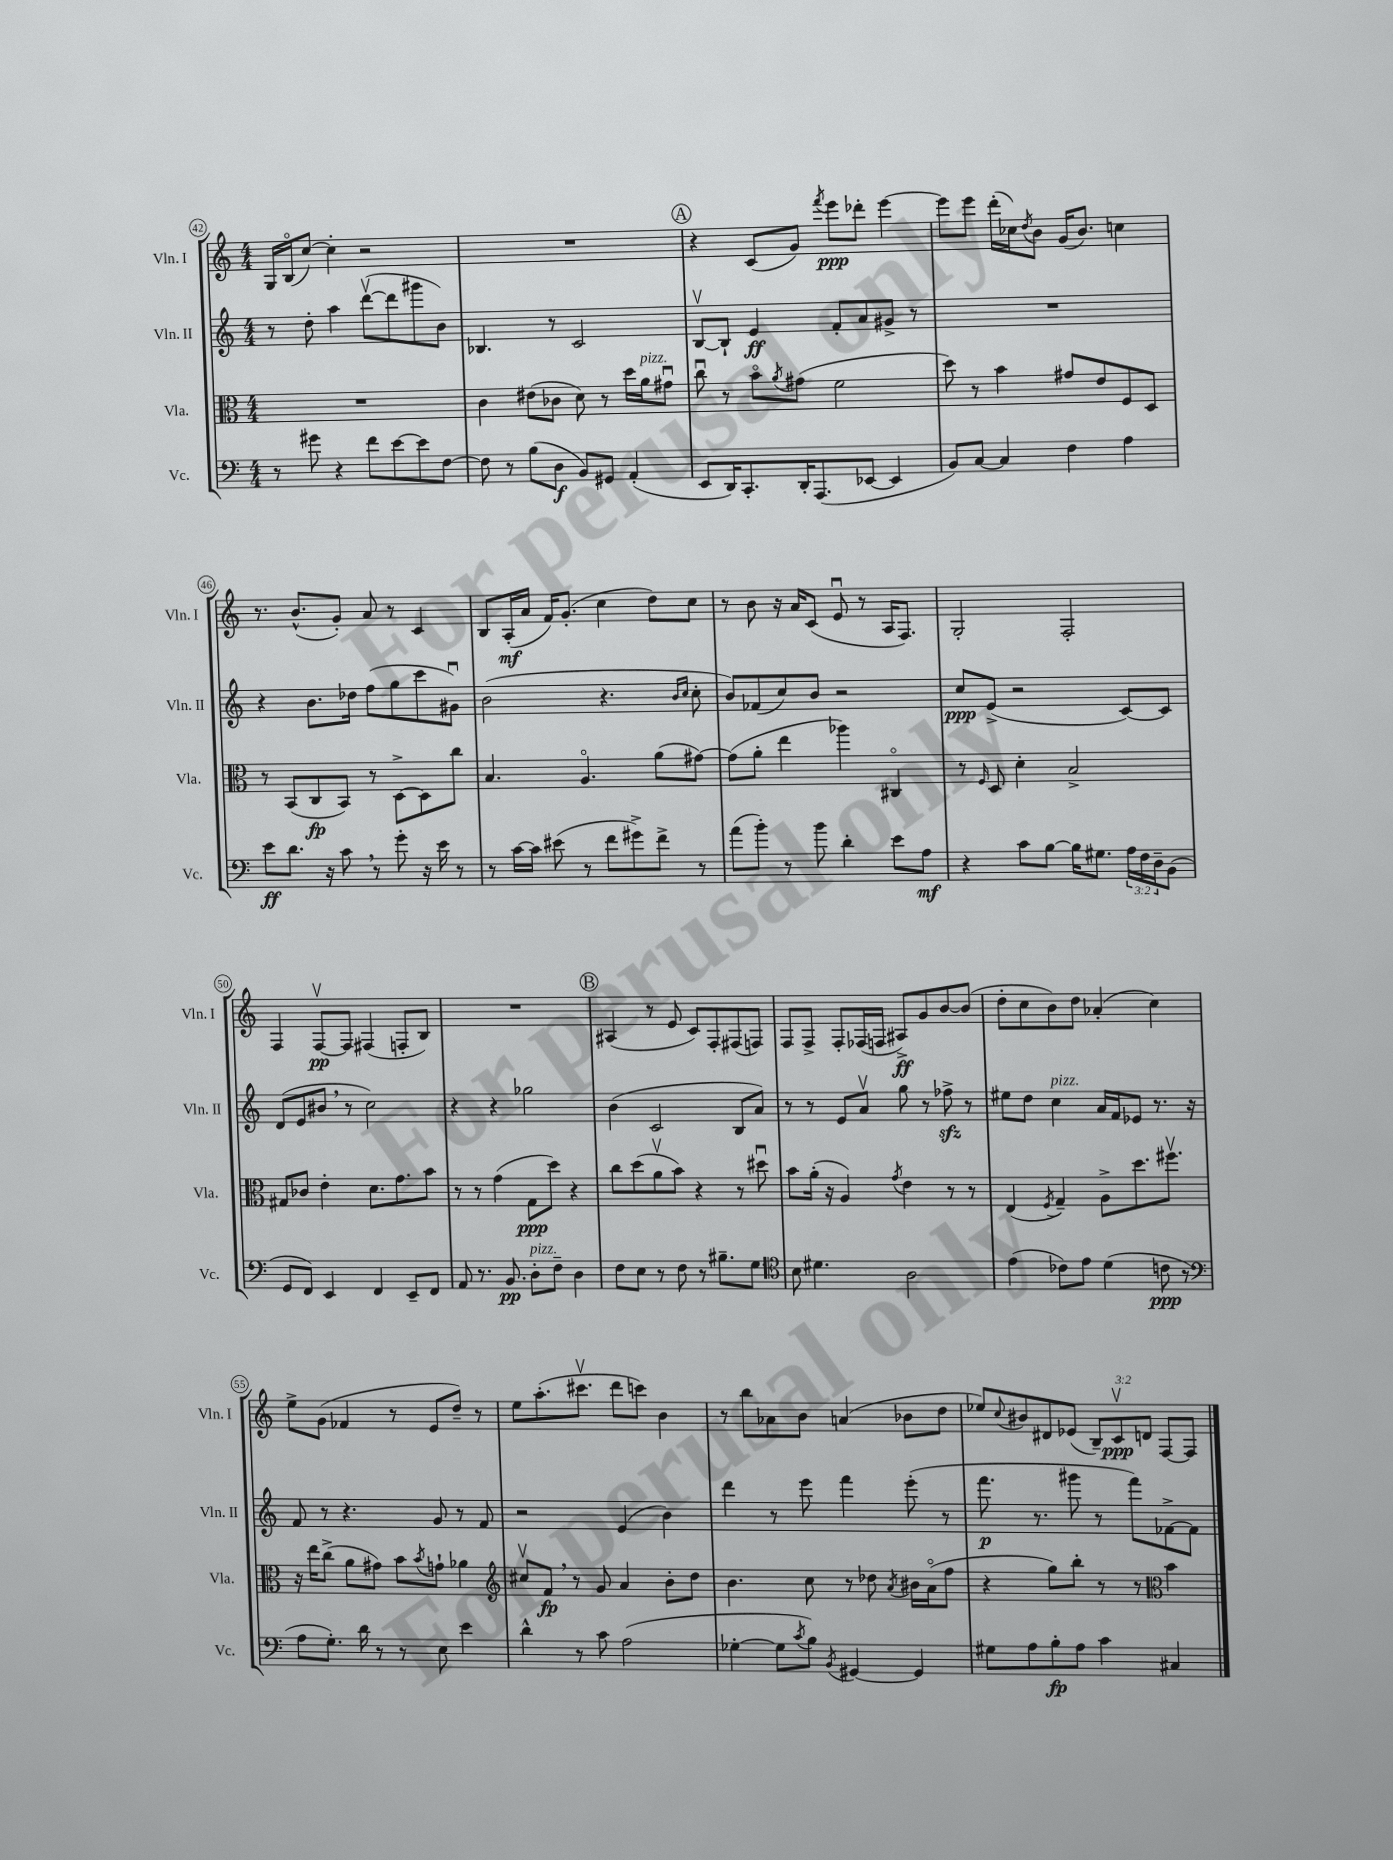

**kern	**dynam	**kern	**dynam	**kern	**dynam	**kern	**dynam
*part4	*part4	*part3	*part3	*part2	*part2	*part1	*part1
*staff4	*staff4	*staff3	*staff3	*staff2	*staff2	*staff1	*staff1
*I"Vc.	*	*I"Vla.	*	*I"Vln. II	*	*I"Vln. I	*
*I'Vc.	*	*I'Vla.	*	*I'Vln. II	*	*I'Vln. I	*
*clefF4	*	*clefC3	*	*clefG2	*	*clefG2	*
*k[]	*	*k[]	*	*k[]	*	*k[]	*
*M4/4	*	*M4/4	*	*M4/4	*	*M4/4	*
=42	=42	=42	=42	=42	=42	=42	=42
8r	.	1r	.	8r	.	16G/LL	.
.	.	.	.	.	.	(16B/J	.
8g#X\	.	.	.	8dd'\	.	[8cc/J)	.
4r	.	.	.	4aa\	.	4cc'\]	.
8f\L	.	.	.	([8dddv\L	.	2r	.
[8e\	.	.	.	8ddd\]	.	.	.
8e\]	.	.	.	8ggg#X\	.	.	.
[8F\J	.	.	.	8b\J)	.	.	.
=43	=43	=43	=43	=43	=43	=43	=43
8F\]	.	4c\	.	4.B-X/	.	1r	.
8r	.	.	.	.	.	.	.
(8B\L	.	(8e#X\L	.	.	.	.	.
8D\J	f	8c-X\J	.	8r	.	.	.
8BB/L)	.	8d\)	.	2c/	.	.	.
8GG#X/J	.	8r	.	.	.	.	.
(4AA'/	.	16dd\LL	.	.	.	.	.
!	!	!LO:TX:a:i:t=pizz.	!	!	!	!	!
.	.	16a\J	.	.	.	.	.
.	.	8g#Xu\J	.	.	.	.	.
!!LO:REH:place=s1:t=A
=44	=44	=44	=44	=44	=44	=44	=44
8EE/L	.	8ccu\	.	[8Bv/L	.	4r	.
16DD/K)	.	8r	.	8B`/J]	.	.	.
8.CC'/	.	.	.	.	.	.	.
.	.	8b\L	.	4e/	ff	(8c/L	.
.	.	8qa/	.	.	.	.	.
16DD'/K	.	(8g#X\J	.	.	.	8g/J)	.
(8.AAA/	.	.	.	.	.	.	.
.	.	.	.	.	.	8qfff/	.
.	.	2f\	.	8f'/L	.	8eee\L	ppp
[8EE-X/J	.	.	.	8a/	.	8ddd-X'\J	.
4EE-/]	.	.	.	8g#X^/J	.	[4eee\	.
.	.	.	.	8r	.	.	.
=45	=45	=45	=45	=45	=45	=45	=45
8BB/L)	.	8dd\)	.	1r	.	8eee\L]	.
[8C/J	.	8r	.	.	.	8eee\J	.
4C/]	.	4b\	.	.	.	(16ddd'\LL	.
.	.	.	.	.	.	16cc-X\J)	.
.	.	.	.	.	.	8qdd/	.
.	.	.	.	.	.	8b\J	.
4F\	.	8g#X/L	.	.	.	(16g/KL	.
.	.	.	.	.	.	8.b/J)	.
.	.	8e/	.	.	.	.	.
4A\	.	8F/	.	.	.	4ccn\	.
.	.	8D/J	.	.	.	.	.
!!LO:LB:g=z
=46	=46	=46	=46	=46	=46	=46	=46
8e\L	ff	8r	.	4r	.	8.r	.
8.d\J	.	(8BB/L	.	.	.	.	.
.	.	.	.	.	.	(8.b^^/L	.
.	.	8C/	fp	8.b\L	.	.	.
16r	.	.	.	.	.	.	.
8c,\	.	8BB/J)	.	.	.	8g'/J)	.
.	.	.	.	16dd-X\Jk	.	.	.
8r	.	8r	.	(8ff\L	.	8a/	.
8g'\	.	[8D^\L	.	8gg\	.	8r	.
16r	.	8D\]	.	8ccc\	.	4c/	.
16e\	.	.	.	.	.	.	.
8r	.	8cc\J	.	8g#Xu\J)	.	.	.
=47	=47	=47	=47	=47	=47	=47	=47
8r	.	4.B/	.	(2b\	.	8B/L	.
[16c\LL	.	.	.	.	.	(16A'/L	mf
16c\JJ]	.	.	.	.	.	16a/JJ	.
(8e#X\	.	.	.	.	.	16f/KL)	.
.	.	.	.	.	.	(8.g'/J	.
8r	.	4.A/	.	.	.	.	.
8f\L	.	.	.	4.r	.	4cc\	.
8g#X^\)	.	.	.	.	.	.	.
8f^\J	.	(8a\L	.	.	.	8dd\L)	.
.	.	.	.	16qqb/LL	.	.	.
.	.	.	.	16qqcc/JJ	.	.	.
8r	.	[8g#X\J)	.	8cc'\	.	8cc\J	.
=48	=48	=48	=48	=48	=48	=48	=48
(8a\L	.	(8g#\L]	.	8b/L)	.	8r	.
8b'\J)	.	8a'\J	.	(8f-X/	.	8b\	.
8r	.	4ee\	.	8cc/)	.	16r	.
.	.	.	.	.	.	16a/KL	.
8b\	.	.	.	8b/J	.	(8c/J	.
4d'\	.	4aa-X\)	.	2r	.	8eu/	.
.	.	.	.	.	.	8r	.
8e\L	.	4C#X/	.	.	.	16A/KL	.
.	.	.	.	.	.	8.F/J)	.
8A\J	mf	.	.	.	.	.	.
=49	=49	=49	=49	=49	=49	=49	=49
4r	.	8r	.	8cc/L	ppp	2G'/	.
.	.	16qqF/	.	.	.	.	.
.	.	8D/	.	(8e^/J	.	.	.
8c\L	.	4d'\	.	2r	.	.	.
[8B\J	.	.	.	.	.	.	.
16B\KL]	.	2B^/	.	.	.	2F'/	.
8.G#X\J	.	.	.	.	.	.	.
24A\LL	.	.	.	[8c/L)	.	.	.
24F\	.	.	.	.	.	.	.
24D~\J	.	.	.	.	.	.	.
(8BB\J	.	.	.	8c/J]	.	.	.
!!LO:LB:g=z
=50	=50	=50	=50	=50	=50	=50	=50
8GG/L	.	8G#X/L	.	(8d/L	.	4F/	.
8FF/J)	.	8c-X/J	.	8e/	.	.	.
4EE/	.	4e'\	.	8b#X,/J	.	[8Fv/L	pp
.	.	.	.	8r	.	8F/J]	.
4FF/	.	8.d\L	.	2cc\)	.	(4F#X/	.
.	.	8.g\	.	.	.	.	.
8EE~/L	.	.	.	.	.	8Fn'/L	.
8FF/J	.	8b\J	.	.	.	8B/J)	.
=51	=51	=51	=51	=51	=51	=51	=51
8AA/	.	8r	.	4r	.	1r	.
8.r	.	8r	.	.	.	.	.
.	.	(4g\	.	4r	.	.	.
8.BB/	pp	.	.	.	.	.	.
!LO:TX:a:i:t=pizz.	!	!	!	!	!	!	!
8D'\L	.	8G\L	ppp	2gg-X\	.	.	.
8F~\J	.	8dd\J)	.	.	.	.	.
4D\	.	4r	.	.	.	.	.
!!LO:REH:place=s1:t=B
=52	=52	=52	=52	=52	=52	=52	=52
8F\L	.	8cc\L	.	(4b\	.	(4A#X/	.
8E\J	.	(8dd\	.	.	.	.	.
8r	.	8av\	.	2c/	.	8r	.
8F\	.	8b\J)	.	.	.	8e/	.
8r	.	4r	.	.	.	8c/L)	.
8.B#X~\L	.	.	.	.	.	8F'/	.
.	.	8r	.	8B/L	.	(8F#X/	.
8.G\J	.	.	.	.	.	.	.
.	.	8dd#Xu\	.	8a/J)	.	8Fn/J)	.
=53	=53	=53	=53	=53	=53	=53	=53
*clefC4	*	*	*	*	*	*	*
8B\	.	8b\L	.	8r	.	8F/L	.
4.d#X\	.	(16a'\Jk	.	8r	.	8F^/J	.
.	.	16r	.	.	.	.	.
.	.	4A/)	.	8e/L	.	8F'/L	.
.	.	.	.	8av/J	.	(16F-X/L	.
.	.	.	.	.	.	16Fn/JJ	.
.	.	8qg/	.	.	.	.	.
2A\	.	4e\	.	8gg\	.	8A#X^/L)	ff
.	.	.	.	8r	.	8g/	.
.	.	8r	.	8ff-Xzz^\	.	[8b/	.
.	.	8r	.	8r	.	(8b/J]	.
=54	=54	=54	=54	=54	=54	=54	=54
(4e\	.	(4E/	.	8ee#X\L	.	8dd'\L	.
.	.	.	.	8dd\J	.	8cc\	.
.	.	8qF/	.	.	.	.	.
!	!	!	!	!LO:TX:a:i:t=pizz.	!	!	!
8c-X\L)	.	4G~/)	.	4cc\	.	8b\)	.
8e\J	.	.	.	.	.	8dd\J	.
(4d\	.	8A^\L	.	16a/LL	.	(4a-X'/	.
.	.	.	.	16f/J	.	.	.
.	.	8.dd\	.	8e-X/J	.	.	.
8cn\	ppp	.	.	8.r	.	4cc\)	.
.	.	8.ff#Xv\J	.	.	.	.	.
8r	.	.	.	.	.	.	.
.	.	.	.	16r	.	.	.
!!LO:LB:g=z
=55	=55	=55	=55	=55	=55	=55	=55
*clefF4	*	*	*	*	*	*	*
8A\L	.	16r	.	8f/	.	8ee^\L	.
.	.	16ee\KL	.	.	.	.	.
8.G'\J)	.	(8cc^\J	.	8r	.	(8g\J	.
.	.	8a\L	.	4.r	.	4f-X/	.
16d\	.	.	.	.	.	.	.
8r	.	8g#X\J)	.	.	.	.	.
8r	.	8b\L	.	.	.	8r	.
.	.	8qb/	.	.	.	.	.
8E\	.	8gn`\J	.	8g/	.	8e/L	.
4e\	.	4a-X\	.	8r	.	8dd~/J)	.
.	.	.	.	8f/	.	8r	.
=56	=56	=56	=56	=56	=56	=56	=56
*	*	*clefG2	*	*	*	*	*
4d^^\	.	8cc#Xv/L	.	2r	.	8ee\L	.
.	.	8f,/J	fp	.	.	(8.aa'\	.
8r	.	8r	.	.	.	.	.
.	.	.	.	.	.	8.ccc#Xv\J	.
8c\	.	8g/	.	.	.	.	.
(2A\	.	4a/	.	(4e/	.	8ddd\L	.
.	.	.	.	.	.	8cccn\J)	.
.	.	8b'\L	.	4b\)	.	4b\	.
.	.	8dd\J	.	.	.	.	.
=57	=57	=57	=57	=57	=57	=57	=57
[4G-X'\	.	4.b\	.	4ddd\	.	8r	.
.	.	.	.	.	.	8bb\L	.
8G-\L]	.	.	.	8r	.	8a-X\	.
8qc/	.	.	.	.	.	.	.
8B\J)	.	8cc\	.	8eee\	.	8b\J	.
8qBB/	.	.	.	.	.	.	.
[4GG#X/	.	8r	.	4fff\	.	(4an/	.
.	.	8dd-X\	.	.	.	.	.
.	.	8qa/	.	.	.	.	.
4GG#/]	.	16b#X\LL	.	(8eee'\	.	8b-X\L	.
.	.	(16a\J	.	.	.	.	.
.	.	8ff\J	.	8r	.	8dd\J	.
=58	=58	=58	=58	=58	=58	=58	=58
8G#X\L	.	4r	.	8.fff\	p	8ee-X/L)	.
.	.	.	.	.	.	8qqcc/	.
8A\	.	.	.	.	.	8b#X/	.
.	.	.	.	8.r	.	.	.
8B'\	fp	8gg\L)	.	.	.	8d#X/	.
8A\J	.	8bb'\J	.	8ggg#X\	.	(8e-X/J	.
4c\	.	8r	.	8r	.	12B~/L)	.
.	.	.	.	.	.	12cv/	ppp
.	.	8r	.	8fff\L)	.	.	.
.	.	.	.	.	.	12dn/J	.
*	*	*clefC3	*	*	*	*	*
4C#X/	.	4b\	.	[8f-X^\	.	[8F/L	.
.	.	.	.	8f-\J]	.	8F/J]	.
==	==	==	==	==	==	==	==
*-	*-	*-	*-	*-	*-	*-	*-
